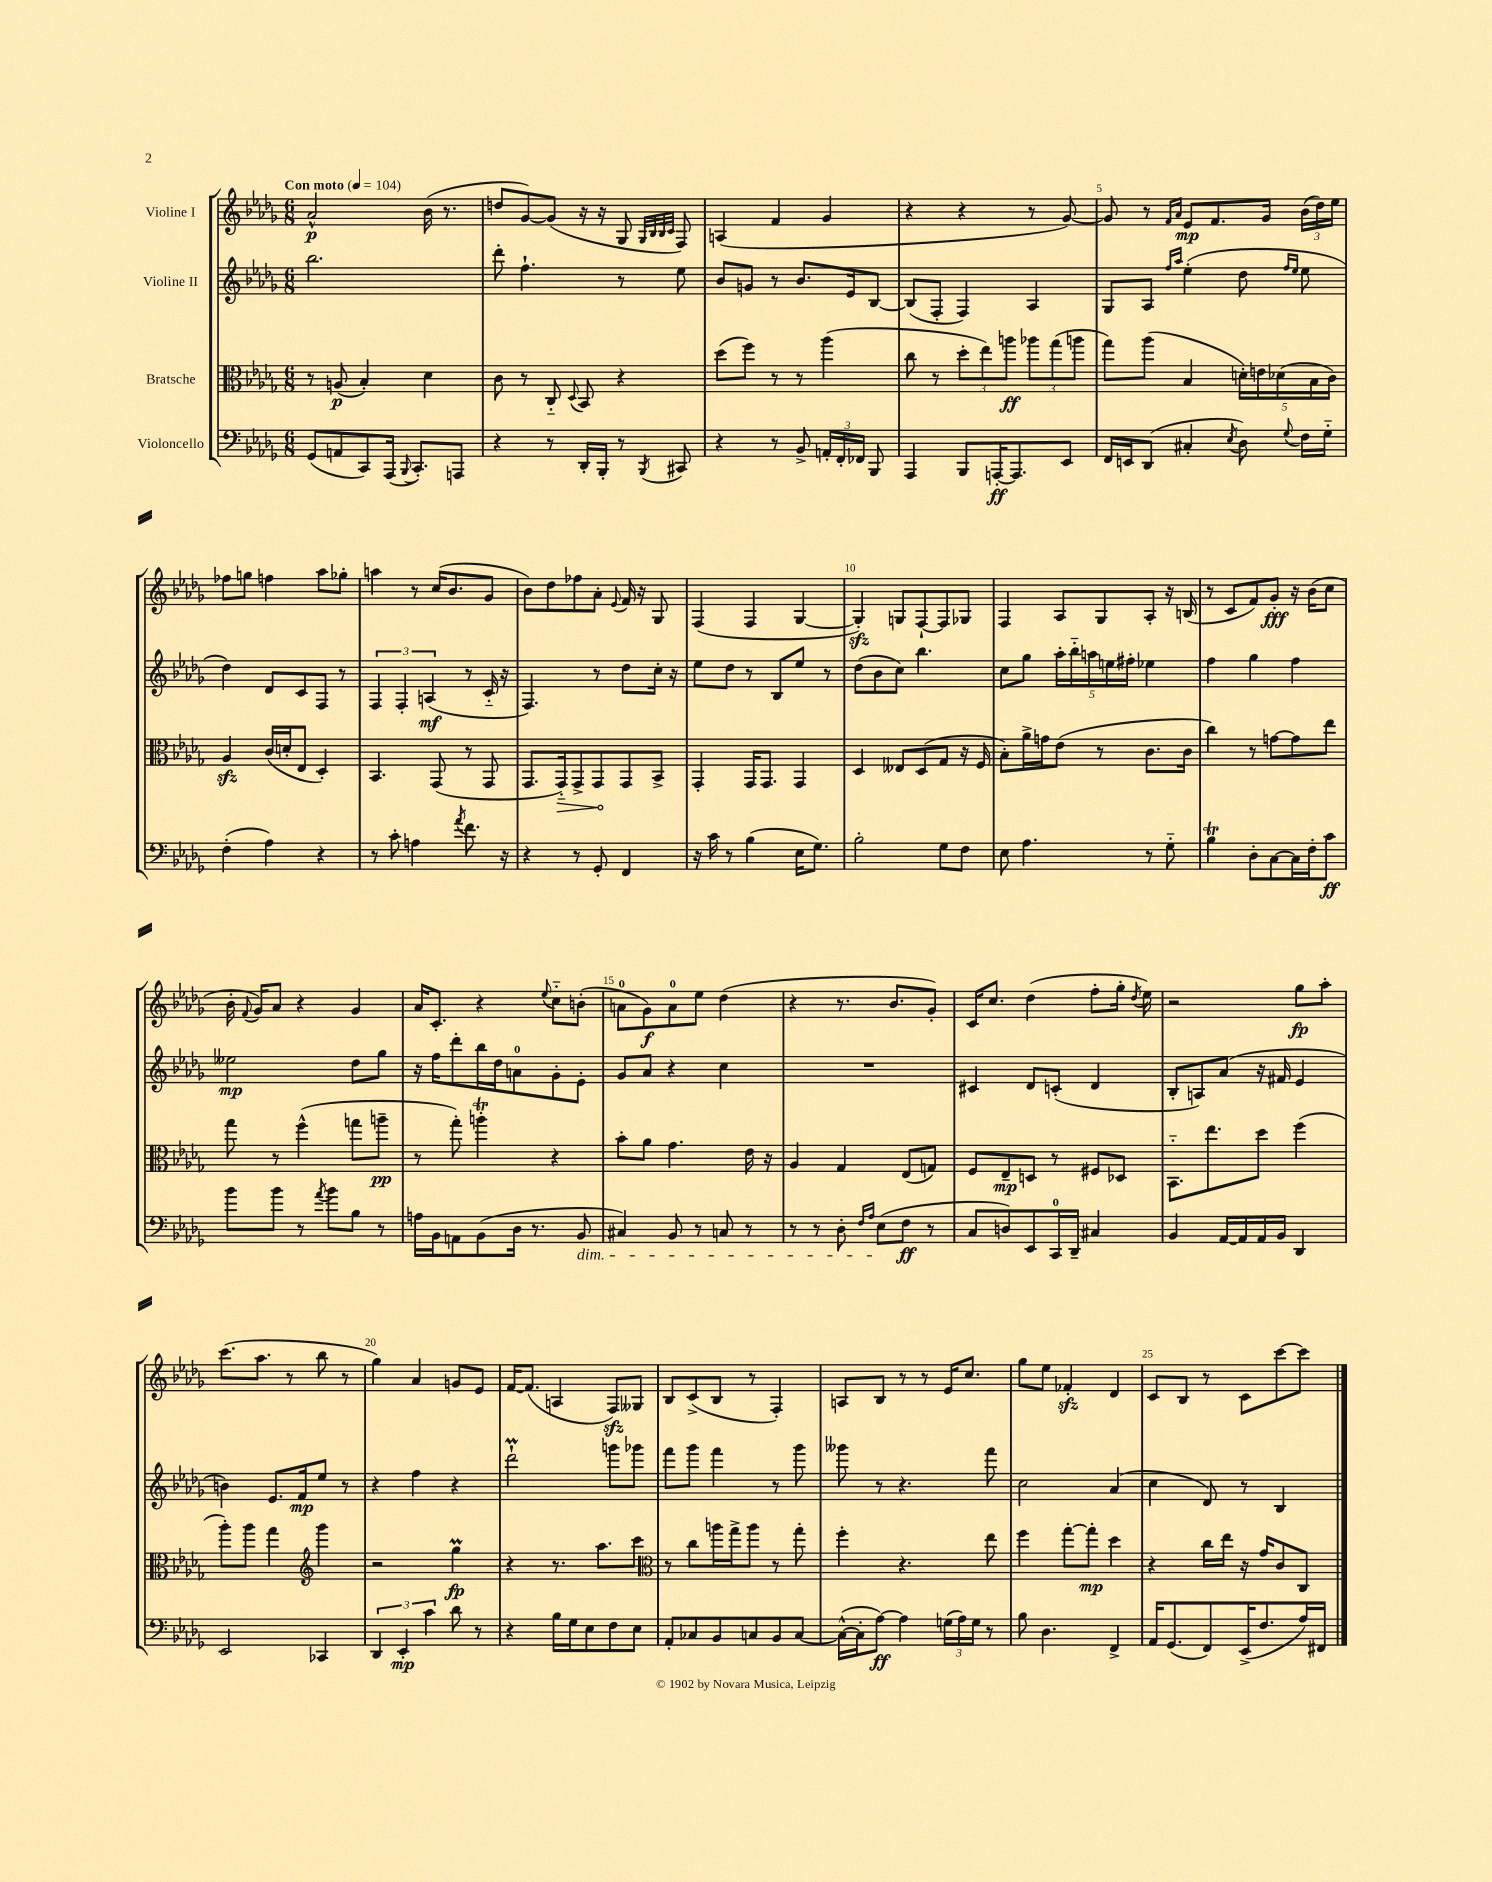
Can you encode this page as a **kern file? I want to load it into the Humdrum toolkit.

**kern	**kern	**kern	**kern
*staff4	*staff3	*staff2	*staff1
*clefF4	*clefC3	*clefG2	*clefG2
*k[b-e-a-d-g-]	*k[b-e-a-d-g-]	*k[b-e-a-d-g-]	*k[b-e-a-d-g-]
*M6/8	*M6/8	*M6/8	*M6/8
*MM104	*MM104	*MM104	*MM104
(8GG-	8r	2.bb-	2a-^^
8AA	(8A	.	.
8CC)	4B-')	.	.
(16AAA-	.	.	.
8qqBBB-	.	.	.
8.CC')	.	.	.
.	4d-	.	(16b-
.	.	.	8.r
8AAA	.	.	.
=	=	=	=
4r	8c	8ddd-'	8dd
.	8r	4.ff`	[8g-)
8r	8C'~	.	(8g-]
.	8qqD-	.	.
16DD-'	8BB-	.	16r
16BBB-'	.	.	16r
8r	4r	8r	8G-
.	.	.	32qqG-
.	.	.	32qqB-
.	.	.	32qqB-
8qBBB-	.	.	32qqc
8CC#	.	8ee-	8F)
=	=	=	=
4r	(8dd-	8b-	(4A
.	8ff)	8g	.
8r	8r	8r	4f
8BB-^	8r	8.b-	.
24AA'	(4aa-	.	4g-
24FF'	.	.	.
.	.	16e-	.
24FF-	.	.	.
8BBB-	.	[8B-	.
=	=	=	=
4AAA-	8cc	(8B-]	4r
.	8r	8F'	.
8BBB-	12dd-'	4F)	4r
.	12ee-)	.	.
[16AAA'	.	.	.
.	12aa	.	.
8.AAA]	.	.	.
.	12aa-	4A-	8r
.	(12gg-	.	.
8EE-	.	.	[8g-)
.	12aa	.	.
=	=	=	=
16FF	8gg-)	8G-	8g-]
16EE	.	.	.
(8DD-	(8aa-	8A-	8r
.	.	16qqff	16qqf
.	.	16qqaa-	16qqa-
4C#'	4B-	(4ee-'	8e-
.	.	.	8.f
8qE-	.	.	.
8D-)	20d')	8dd-	.
.	20e	.	.
.	.	.	16g-
.	(20d-	.	.
.	.	16qqff	.
8qqG-	.	16qqee-	.
16F	.	8ee-	(24b-
.	20B-	.	.
.	.	.	24dd-)
16G-'~	.	.	.
.	20c)	.	.
.	.	.	24ee-
=	=	=	=
(4F'	4A-	4dd-)	8ff-
.	.	.	8gg
4A-)	(16c	8d-	4ff
.	16d'	.	.
.	8E-	8c	.
4r	4D-')	8F	8aa-
.	.	8r	8gg-'
=	=	=	=
8r	4.BB-	6F	4aa
8c'	.	.	.
.	.	6F'	.
4A	.	.	8r
.	.	(6A	.
.	(8GG-	.	(16cc
.	.	.	8.b-
8qa-	.	.	.
8.f	8r	8r	.
.	8GG-	16c'~	8g-
16r	.	16r	.
=	=	=	=
4r	8.GG-	4.F)	8b-)
.	.	.	8dd-
.	16GG-'~)	.	.
8r	8GG-^	.	8ff-
8GG-'	8GG-	8r	8a-'
.	.	.	8qqe-
4FF	8GG-	8dd-	16f
.	.	.	16r
.	8BB-^	16cc'	8G-
.	.	16r	.
=	=	=	=
16r	4GG-'	8ee-	(4F
16c	.	.	.
8r	.	8dd-	.
(4B-	16GG-	8r	4F
.	8.GG-	.	.
.	.	8B-	.
16E-	4GG-	8ee-	[4G-
8.G-)	.	.	.
.	.	8r	.
=	=	=	=
2B-'	4D-	(8dd-	4G-'])
.	.	8b-	.
.	8E--	8cc)	8G
.	(8D-	4.bb-	[8F`
8G-	8G-	.	8F]
8F	16r	.	8G-
.	16F	.	.
=	=	=	=
8E-	8B-')	8cc	4F
4.A-	16a-^	8gg-	.
.	16g	.	.
.	(8e-	20aa-'	8A-
.	.	20bb-'~	.
.	.	20aa	.
.	8r	.	8G-
.	.	20ee	.
.	.	20ff#'	.
8r	8.c	4ee-	8A-'
8G-'~	.	.	16r
.	16c	.	(16B
=	=	=	=
4B-	4cc)	4ff	8r
.	.	.	8c
8D-'	8r	4gg-	8f)
[8C	[8g	.	8g-'
16C]	8g]	4ff	16r
16F'	.	.	(16b-
8c	8ee-	.	8cc
=	=	=	=
8b-	8gg-	2ee--	16b-'
.	.	.	8qqf
.	.	.	16g-)
8b-	8r	.	8a-
8r	(4ff^^	.	4r
8qa-	.	.	.
8b-	.	.	.
8B-	8gg	8dd-	4g-
8r	8aa~	8gg-	.
=	=	=	=
16A	8r	16r	16a-
16BB-	.	16ff	8.c'
8AA	8gg-')	8ddd-'	.
(8BB-	4aa'	16bb-	4r
.	.	16dd-	.
16D-	.	8a	.
8.r	.	.	.
.	.	.	8qqee-
.	4r	8g-'	8cc'~
8BB-	.	8e-'	(8b'
=	=	=	=
4C#)	8b-'	8g-	8a
.	8a-	8a-	8g-)
8BB-	4.g-	4r	8a
8r	.	.	8ee-
8C	.	4cc	(4dd-
8r	16e-	.	.
.	16r	.	.
=	=	=	=
8r	4A-	2.r	4r
8r	.	.	.
8D-'	4G-	.	8.r
16qqF	.	.	.
16qqA-	.	.	.
(8E-	.	.	.
.	.	.	8.b-
8F	(8E-	.	.
8r	8G)	.	8g-')
=	=	=	=
8C	8F	4c#	16c
.	.	.	8.cc
8D)	8E-~	.	.
8EE-	8D	8d-	(4dd-
16CC	8r	(8c'	.
16DD-~	.	.	.
4C#	8F#	4d-	8ff'
.	8D-	.	16gg-'
.	.	.	8qdd-
.	.	.	16ee-)
=	=	=	=
4BB-	8.BB-'~	8B-'	2r
.	.	8A)	.
.	8.ee-	.	.
[16AA-	.	(8a-	.
16AA-]	.	.	.
16AA-	8dd-	16r	.
16BB-	.	16f#	.
4DD-	(4ff	4e-	8gg-
.	.	.	8aa-'
=	=	=	=
2EE-	8aa-')	4b)	(8.ccc
.	8aa-	.	.
.	.	.	8.aa-
.	4gg-	8.e-	.
.	.	.	8r
.	.	16f	.
*	*clefG2	*	*
4CC-	4ggg-	8ee-	8bb-
.	.	8r	8r
=	=	=	=
6DD-	2r	4r	4gg-)
6EE-'	.	.	.
.	.	4ff	4a-
6c	.	.	.
8d-	4gg-	4r	8g
8r	.	.	8e-
=	=	=	=
4r	4r	2ddd-`	[16f
.	.	.	(8.f]
16B-	8.r	.	4A
16G-	.	.	.
8E-	.	.	.
.	8.aa-	.	.
8F	.	8ggg	8F)
8E-	8ccc	8ggg-	8G--
=	=	=	=
*	*clefC3	*	*
8AA-'	8r	8fff	8B-
8C-	8cc	8ggg-	(8c^
8BB-	16aa	4fff	8B-
.	16gg-^	.	.
8C	8aa	.	8r
8BB-	8r	8r	4F')
[8C	8gg-'	8ggg-	.
=	=	=	=
(16C^^_	4ff'	8ggg--	8A
16C']	.	.	.
[8A-)	.	8r	8B-
4A-]	4.r	4.r	8r
.	.	.	8r
(24G	.	.	16e-
24A-)	.	.	.
.	.	.	8.cc
24G	.	.	.
8r	8ee-	8fff	.
=	=	=	=
8B-	4ff	2cc	8gg-
4.D-	.	.	8ee-
.	[8gg-'	.	4f-'
.	8gg-']	.	.
4FF^	4dd-	(4a-	4d-
=	=	=	=
16AA-	4r	4cc	8c
(8.GG-	.	.	.
.	.	.	8B-
8FF)	16cc	8d-)	8r
.	16ee-	.	.
(16EE-^	16r	8r	8c
8.F	16g-	.	.
.	8c	4B-	[8ccc
16A-)	8C	.	8ccc]
16FF#	.	.	.
==	==	==	==
*-	*-	*-	*-
